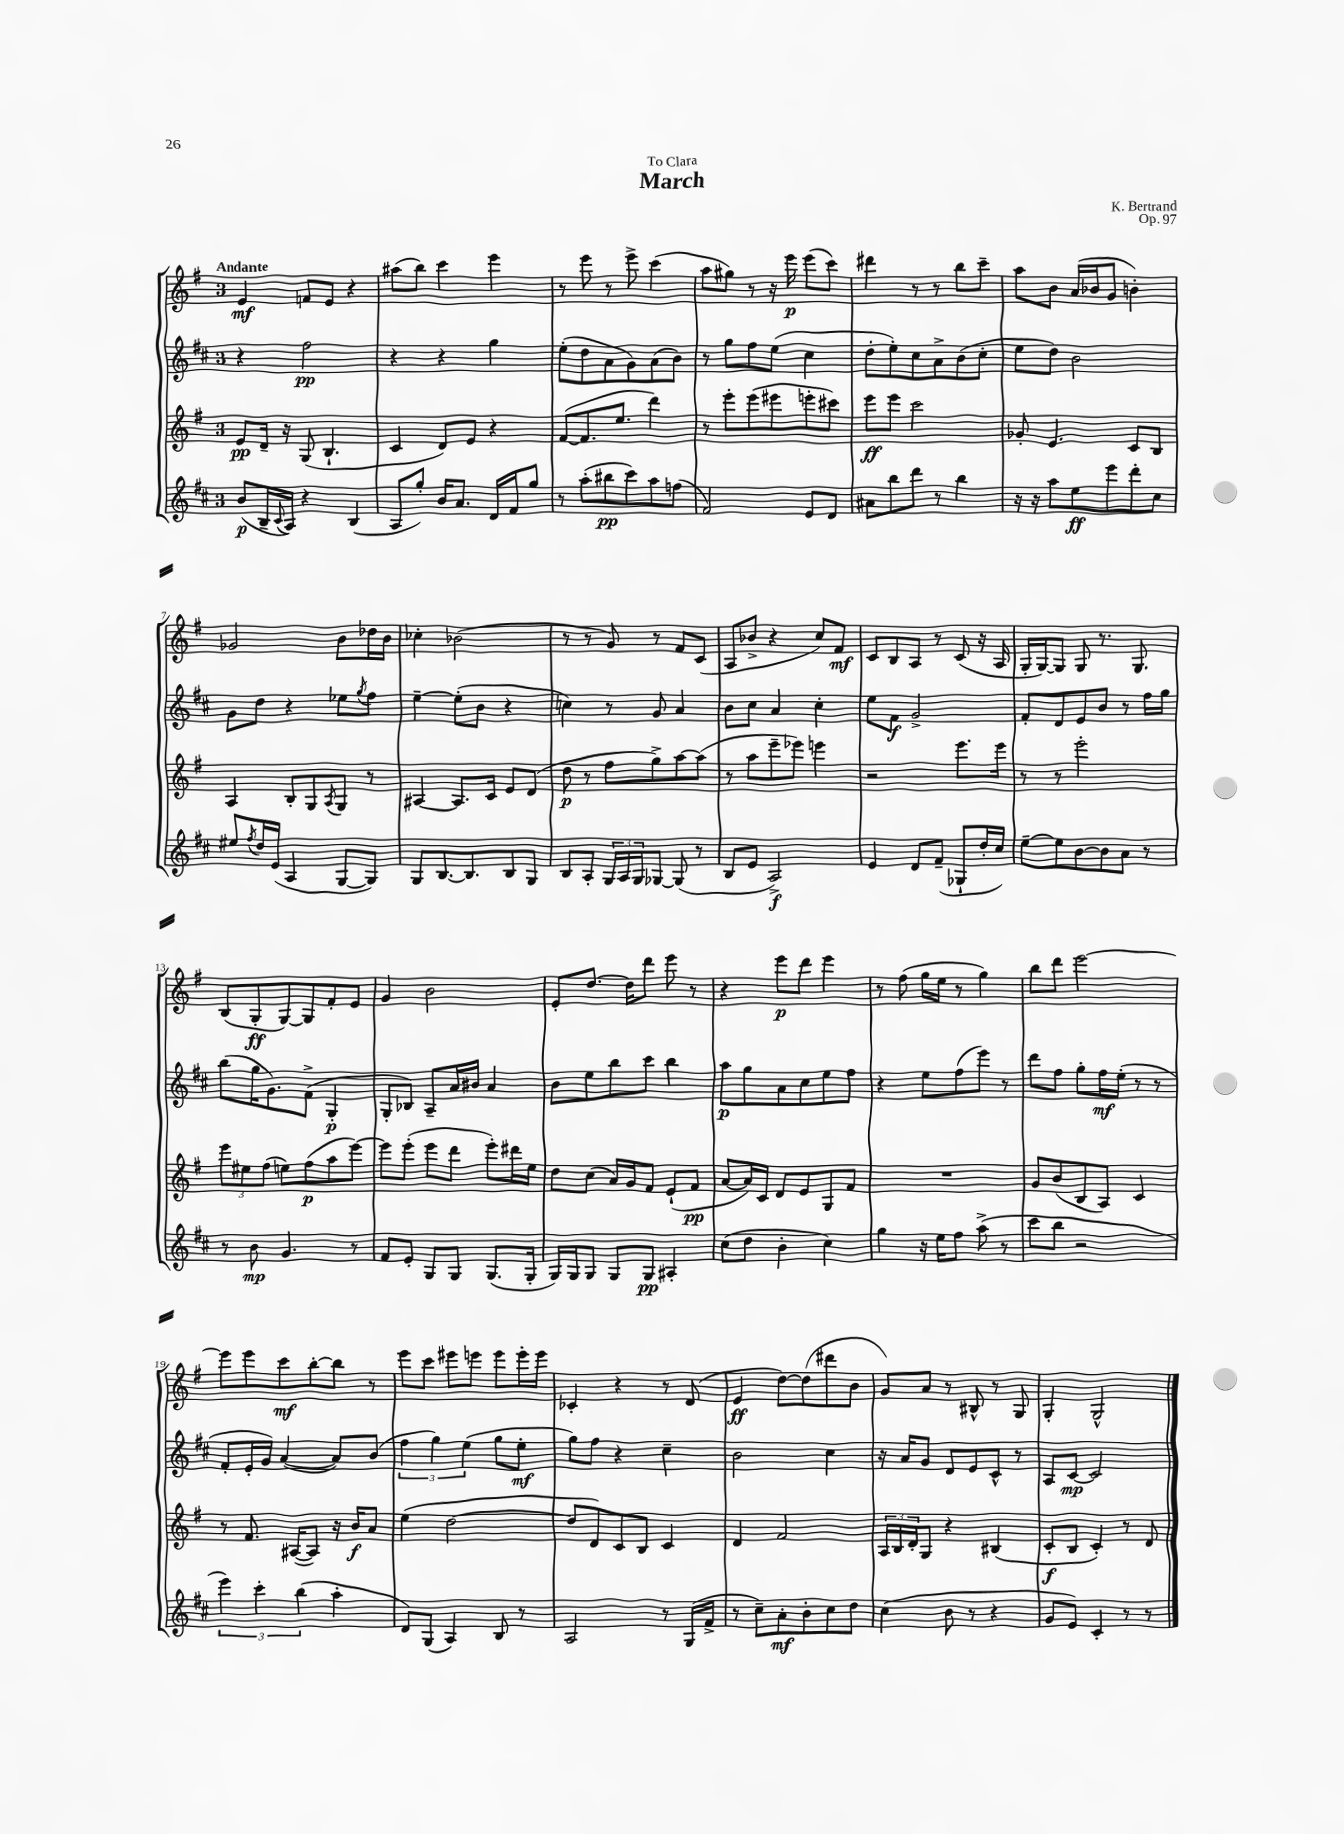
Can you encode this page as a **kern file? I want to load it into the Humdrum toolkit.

**kern	**kern	**kern	**kern
*staff4	*staff3	*staff2	*staff1
*clefG2	*clefG2	*clefG2	*clefG2
*k[f#c#]	*k[f#]	*k[f#c#]	*k[f#]
*M3/4	*M3/4	*M3/4	*M3/4
(8b	8e	4r	4e
16B~	16d~	.	.
8qqc#	.	.	.
16A)	16r	.	.
4r	(8G	2ff#	8f
.	4.B`	.	8e
(4B	.	.	4r
=	=	=	=
8A	4c	4r	(8aa#
8gg')	.	.	8bb)
16b	8d)	4r	4ccc
8.a	.	.	.
.	8e	.	.
16d	4r	4gg	4eee
16f#	.	.	.
8gg	.	.	.
=	=	=	=
8r	([8f#	(8ee'	8r
(8aa'	8.f#]	8dd	8eee
8bb#	.	8a	8r
.	8.ee	.	.
8ccc#)	.	8g)	8eee^
8aa	4ddd)	(8a	(4ccc
(8ff	.	8b)	.
=	=	=	=
2f#)	8r	8r	8aa
.	8eee'	8gg	8gg#)
.	(8eee	8ff#	8r
.	8eee#	(8ee	16r
.	.	.	16eee
8e	8eee'	4cc#	(8eee
8d	8ccc#)	.	8ccc)
=	=	=	=
8a#	8eee	8dd'	4ddd#
8bb	8eee	8ee')	.
8ddd	2ccc	8cc#	8r
8r	.	8a^	8r
4bb	.	(8b	8bb
.	.	8cc#'	8ccc~
=	=	=	=
16r	8g-'	8ee	8aa
16r	.	.	.
8aa	4.e	8dd)	8b
8ee	.	2b	(16a
.	.	.	16b-
8eee	.	.	8g
8ddd'	8c	.	4b')
8cc#	8B	.	.
=	=	=	=
8ee#	4A	8g	2g-
8qff#	.	.	.
16dd	.	8dd	.
(16e	.	.	.
4A	8B'	4r	.
.	8G	.	.
.	8qA	.	.
[8G	8G	8ee-	8b
.	.	8qgg	.
8G])	8r	8ff#	16dd-
.	.	.	16b
=	=	=	=
8G	[4A#	[4ee~	4cc-'
[8.B	.	.	.
.	8.A#]	(8ee']	(2b-
8.B]	.	.	.
.	.	8b	.
.	16c	.	.
8B	8e	4r	.
8G	(8d	.	.
=	=	=	=
8B	8dd	4cc)	8r
8A'	8r	.	8r
24G	8ff#	8r	8g)
24A	.	.	.
24G	.	.	.
[8G-	8gg^)	8g	8r
(8G-]	[8aa	4a	8f#
8r	(8aa]	.	(8c
=	=	=	=
8B	8r	8b	8A
8e	8aa	8cc#	8b-^
2A^)	8eee~	4a	4r
.	8eee-)	.	.
.	4eee	4cc#'	8cc)
.	.	.	8f#
=	=	=	=
4e	2r	8ee	8c
.	.	8f#	8B
8d	.	2g^	8A
(8f#~	.	.	8r
8G-`	8.eee	.	(8c
16dd'	.	.	16r
16cc#)	16eee	.	16A
=	=	=	=
[8ee~	8r	8f#'	16G'
.	.	.	[16G)
8ee]	8r	8d	8G]
[8b	2eee'	8e	8G
8b]	.	8b	8.r
8a	.	8r	.
.	.	.	8.G
8r	.	16ff#	.
.	.	16gg	.
=	=	=	=
8r	12eee	(8bb	(8B
.	12ee#	.	.
8b	.	16gg	8G'
.	(12ff#	.	.
.	.	8.g)	.
4.g	8ee)	.	[8G)
.	(8ff#	(8f#^	8G]
.	8aa	4G'	8f#'
8r	[8eee)	.	8e
=	=	=	=
8f#	8eee]	8G'	4g
8e'	(8eee'	8B-)	.
8G	8eee	8A~	2b
8G	8ddd	16a	.
.	.	16b#	.
(8.G	8eee')	4a	.
.	16ddd#	.	.
16G'	16ee	.	.
=	=	=	=
16G)	8dd	8b	8e'
16G	.	.	.
8G	(8cc	8ee	[8.dd
8G	16a)	8bb	.
.	16g	.	16dd]
8G	8f#	8ccc#	8ddd
4A#'	(8e`	4bb	8eee
.	8f#	.	8r
=	=	=	=
(8cc#	[8a	8aa	4r
8dd	16a])	8gg	.
.	16c	.	.
4b'	8d	8a	8eee
.	8e	8cc#	8ddd
4cc#)	8G	8ee	4eee
.	8f#	8ff#	.
=	=	=	=
4gg	2.r	4r	8r
.	.	.	(8ff#
16r	.	8ee	16gg
16ee	.	.	16ee
8ff#	.	(8ff#	8r
(8aa^	.	8eee)	4gg)
8r	.	8r	.
=	=	=	=
8ccc#	8g	8ddd	8bb
8bb	(8b	8ff#	8ddd
2r	8B	8gg'	[2eee
.	8A)	16ff#	.
.	.	(16ee'	.
.	4c	8r	.
.	.	8r	.
=	=	=	=
6eee)	8r	8f#'	8eee]
.	8.f#	16e'	8eee
6ccc#'	.	.	.
.	.	16g)	.
.	.	([4a	8ccc
.	([16A#	.	.
(6bb	.	.	.
.	8A#])	.	[8bb'
4aa'	16r	8a])	8bb]
.	16b	.	.
.	8a	(8b	8r
=	=	=	=
8d)	(4ee	6ff#	8eee
(8G	.	.	8ccc
.	.	6gg)	.
4A)	[2dd	.	8eee#
.	.	(6ee	.
.	.	.	8eee
8B	.	8gg	8eee
8r	.	8ee'	16eee'
.	.	.	16eee
=	=	=	=
2A	8dd]	8gg)	4c-'
.	8d)	8ff#	.
.	8c	4r	4r
.	8B	.	.
8r	4c	4cc#~	8r
(16G	.	.	(8d
16f#^	.	.	.
=	=	=	=
8r	4d	2b	4e
8cc#~)	.	.	.
8a'	2f#	.	[8dd)
8b'	.	.	(8dd]
8cc#	.	4cc#	8ddd#
8dd	.	.	8b
=	=	=	=
(4cc#	24A	16r	8g)
.	24B	.	.
.	.	16a	.
.	24d'	.	.
.	8G	8g	8a
8b	4r	8d	8r
8r	.	8e	8B#^^
4r	(4B#	8c#^^	8r
.	.	8r	8G
=	=	=	=
8g	8c'	8A	4G'
8e)	8B	[8c#	.
4c#'	4c')	2c#]	2G^^
8r	8r	.	.
8r	8d	.	.
==	==	==	==
*-	*-	*-	*-
